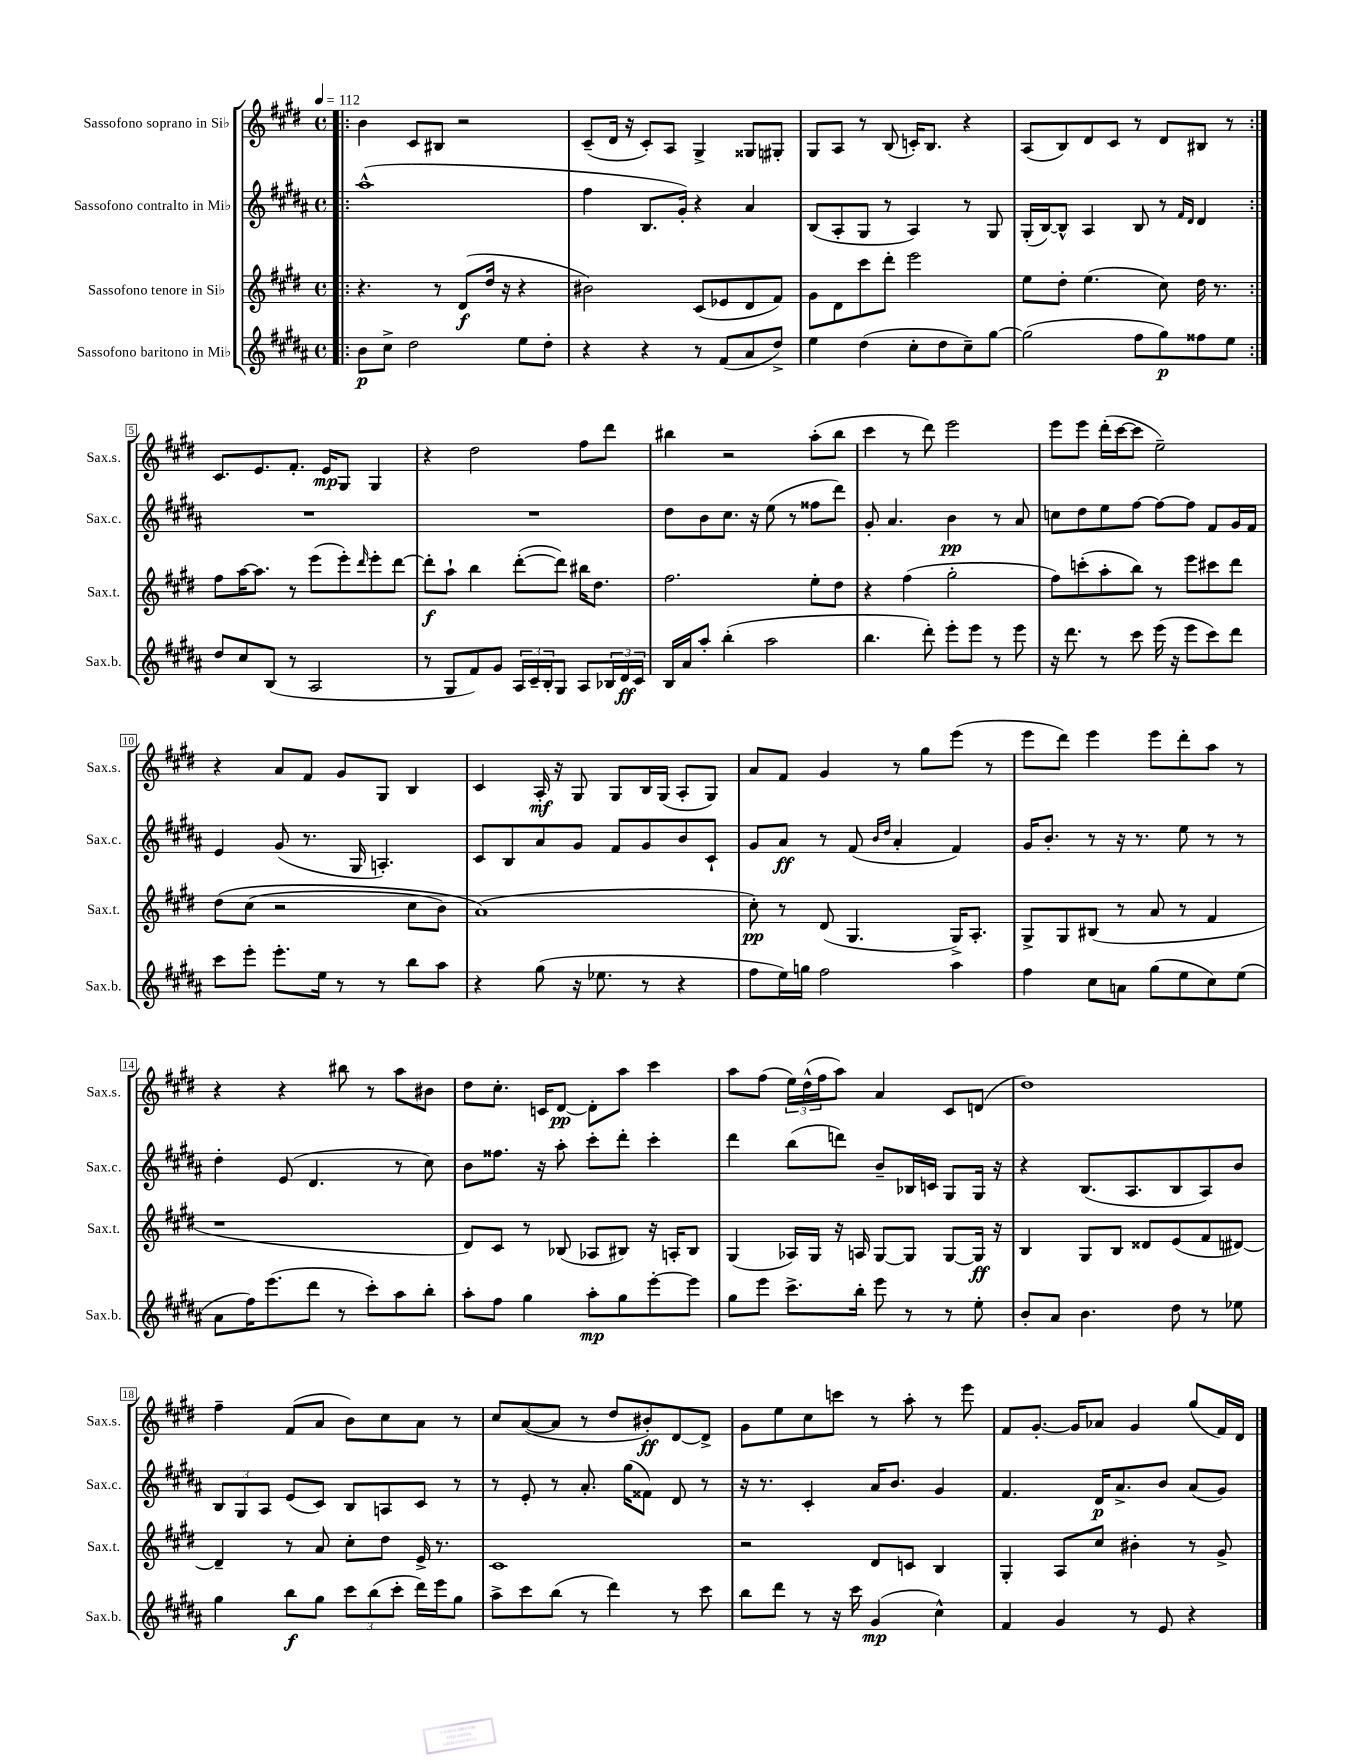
<<
\new StaffGroup <<
\new Staff = "s0" \with { instrumentName = "Sassofono soprano in Sib" shortInstrumentName = "Sax.s." } {
    \clef treble \key e \major \defaultTimeSignature \time 4/4 \tempo 4 = 112
    \repeat volta 2 { \bar ".|:" b'4 cis'8 bis8 r2 |
    cis'8--( dis'16 r16 cis'8-.) a8 gis4-> gisis8 gis8-. |
    gis8 a8 r8 b8( c'16-.) b8. r4 |
    a8( b8) dis'8 cis'8 r8 dis'8 bis8 r8 | }
    cis'8. e'8. fis'8.-. e'16\mp gis8 gis4 |
    r4 dis''2 fis''8 dis'''8 |
    bis''4 r2 a''8-.( bis''8 |
    cis'''4 r8 dis'''8) e'''2 |
    e'''8 e'''8 dis'''16-.( cis'''16~ cis'''8 e''2--) |
    r4 a'8 fis'8 gis'8 gis8 b4 |
    cis'4 a16-.\mf r16 gis8 gis8 b16 gis16( a8-. gis8) |
    a'8 fis'8 gis'4 r8 gis''8 e'''8( r8 |
    e'''8 dis'''8) e'''4 e'''8 dis'''8-. a''8 r8 |
    r4 r4 bis''8 r8 a''8 bis'8 |
    dis''8 cis''8.-. c'16 dis'8~\pp dis'8-. a''8 cis'''4 |
    a''8 fis''8( \tuplet 3/2 { e''16) dis''16-^( fis''16 } a''8) a'4 cis'8 d'8( |
    dis''1) |
    fis''4-- fis'8( a'8 b'8) cis''8 a'8 r8 |
    cis''8 a'8~( a'8 r8 dis''8 bis'8-.\ff) dis'8~ dis'8-> |
    gis'8 e''8 cis''8 c'''8 r8 a''8-. r8 e'''8 |
    fis'8 gis'8.~-. gis'16 aes'8 gis'4 gis''8( fis'16) dis'16 \bar "|." |
}
\new Staff = "s1" \with { instrumentName = "Sassofono contralto in Mib" shortInstrumentName = "Sax.c." } {
    \clef treble \key b \major \defaultTimeSignature \time 4/4
    \repeat volta 2 { \bar ".|:" ais''1-^( |
    fis''4 b8. gis'16-.) r4 ais'4 |
    b8( ais8-. gis8 r8 ais4) r8 gis8 |
    gis16-.( b16~) b8-^ ais4 b8 r8 \grace { fis'16 dis'16 } dis'4 | }
    R1 |
    R1 |
    dis''8 b'8 cis''8. r16 e''8( r8 fisis''8 dis'''8) |
    gis'8-. ais'4. b'4\pp r8 ais'8 |
    c''8 dis''8 e''8 fis''8~ fis''8~ fis''8 fis'8 gis'16 fis'16 |
    e'4 gis'8( r8. gis16 a4.-.) |
    cis'8 b8 ais'8 gis'8 fis'8 gis'8 b'8 cis'8-! |
    gis'8 ais'8\ff r8 fis'8( \grace { b'16 dis''16 } ais'4-. fis'4) |
    gis'16 b'8.-. r8 r16 r8. e''8 r8 r8 |
    dis''4-. e'8( dis'4. r8 cis''8) |
    b'8 fisis''8. r16 ais''8-. cis'''8-. dis'''8-. cis'''4-. |
    dis'''4 b''8( d'''8) b'8-- bes16 c'16 gis8 gis16 r16 |
    r4 b8.( ais8. b8 ais8) b'8 |
    \tuplet 3/2 { b8 gis8 ais8 } e'8( cis'8) b8 a8 cis'8 r8 |
    r8 e'8-. r8 ais'8.-. gis''16( fisis'8) dis'8 r8 |
    r16 r8. cis'4-. ais'16 b'8. gis'4 |
    fis'4. dis'16\p ais'8.-> b'8 ais'8( gis'8) \bar "|." |
}
\new Staff = "s2" \with { instrumentName = "Sassofono tenore in Sib" shortInstrumentName = "Sax.t." } {
    \clef treble \key e \major \defaultTimeSignature \time 4/4
    \repeat volta 2 { \bar ".|:" r4. r8 dis'8\f( dis''16 r16 r4 |
    bis'2) cis'8( ees'8 dis'8 fis'8) |
    gis'8 dis'8 cis'''8 dis'''8-. e'''2 |
    e''8 dis''8-. e''4.( cis''8) dis''16 r8. | }
    fis''8 a''16~ a''8. r8 e'''8( e'''8-.) \grace { dis'''16 } e'''8-. dis'''8~ |
    dis'''8-.\f a''8-! b''4 dis'''8~-.( dis'''8) bis''16 dis''8. |
    fis''2. e''8-. dis''8 |
    r4 fis''4( gis''2-. |
    fis''8) c'''8-.( a''8-. b''8) r8 e'''8 cis'''8 dis'''8 |
    dis''8\( cis''8( r2 cis''8 b'8) |
    a'1(\) |
    cis''8-.\pp) r8 dis'8( gis4. gis16->) a8.-. |
    gis8-> gis8 bis8( r8 a'8 r8 fis'4 |
    r1 |
    dis'8) cis'8 r8 bes8( aes8 bis8) r16 a16-. bis8 |
    gis4( aes16) gis16 r16 a16 gis8~ gis8 gis8~ gis16\ff r16 |
    b4 gis8 b8 disis'8 e'8( fis'8 dis'8~) |
    dis'4-- r8 a'8 cis''8-. dis''8 e'16-> r8. |
    cis'1 |
    r2 dis'8 c'8 b4 |
    gis4-. a8 cis''8 bis'4-. r8 gis'8-> \bar "|." |
}
\new Staff = "s3" \with { instrumentName = "Sassofono baritono in Mib" shortInstrumentName = "Sax.b." } {
    \clef treble \key b \major \defaultTimeSignature \time 4/4
    \repeat volta 2 { \bar ".|:" b'8\p cis''8-> dis''2 e''8 dis''8-. |
    r4 r4 r8 fis'8( ais'8 dis''8->) |
    e''4 dis''4( cis''8-. dis''8 cis''8--) gis''8~ |
    gis''2( fis''8 gis''8\p) fisis''8 e''8 | }
    dis''8 cis''8 b8( r8 ais2 |
    r8 gis8 fis'8) gis'8 \tuplet 3/2 { ais16 cis'16-- b16-. } gis8 ais8 \tuplet 3/2 { bes16 dis'16\ff cis'16 } |
    b16 ais'16 ais''8-. b''4-.( ais''2 |
    b''4. dis'''8-.) e'''8-. e'''8 r8 e'''8 |
    r16 dis'''8. r8 cis'''8 e'''16( r16 e'''8 cis'''8) dis'''8 |
    cis'''8 e'''8-. e'''8.-. e''16 r8 r8 b''8 ais''8 |
    r4 gis''8( r16 ees''8. r8 r4 |
    fis''8 e''16) g''16 fis''2 ais''4 |
    fis''4 cis''8 a'8 gis''8( e''8 cis''8) e''8( |
    ais'8 fis''16) e'''8.( dis'''8 r8 cis'''8-.) ais''8 b''8-. |
    ais''8-. fis''8 gis''4 ais''8-.\mp gis''8 e'''8~-. e'''8 |
    gis''8 e'''8 cis'''8.-> b''16-. e'''8 r8 r8 e''8-. |
    b'8-. ais'8 b'4. dis''8 r8 ees''8 |
    gis''4 b''8\f gis''8 \tuplet 3/2 { cis'''8 b''8( cis'''8-. } dis'''16) e'''16 gis''8 |
    ais''8-> cis'''8 b''8( r8 dis'''4) r8 cis'''8 |
    b''8 dis'''8 r8 r16 cis'''16 gis'4\mp( cis''4-^) |
    fis'4 gis'4 r8 e'8 r4 \bar "|." |
}
>>
>>
\layout { \context { \Score \override BarNumber.stencil = #(make-stencil-boxer 0.1 0.3 ly:text-interface::print) } }
